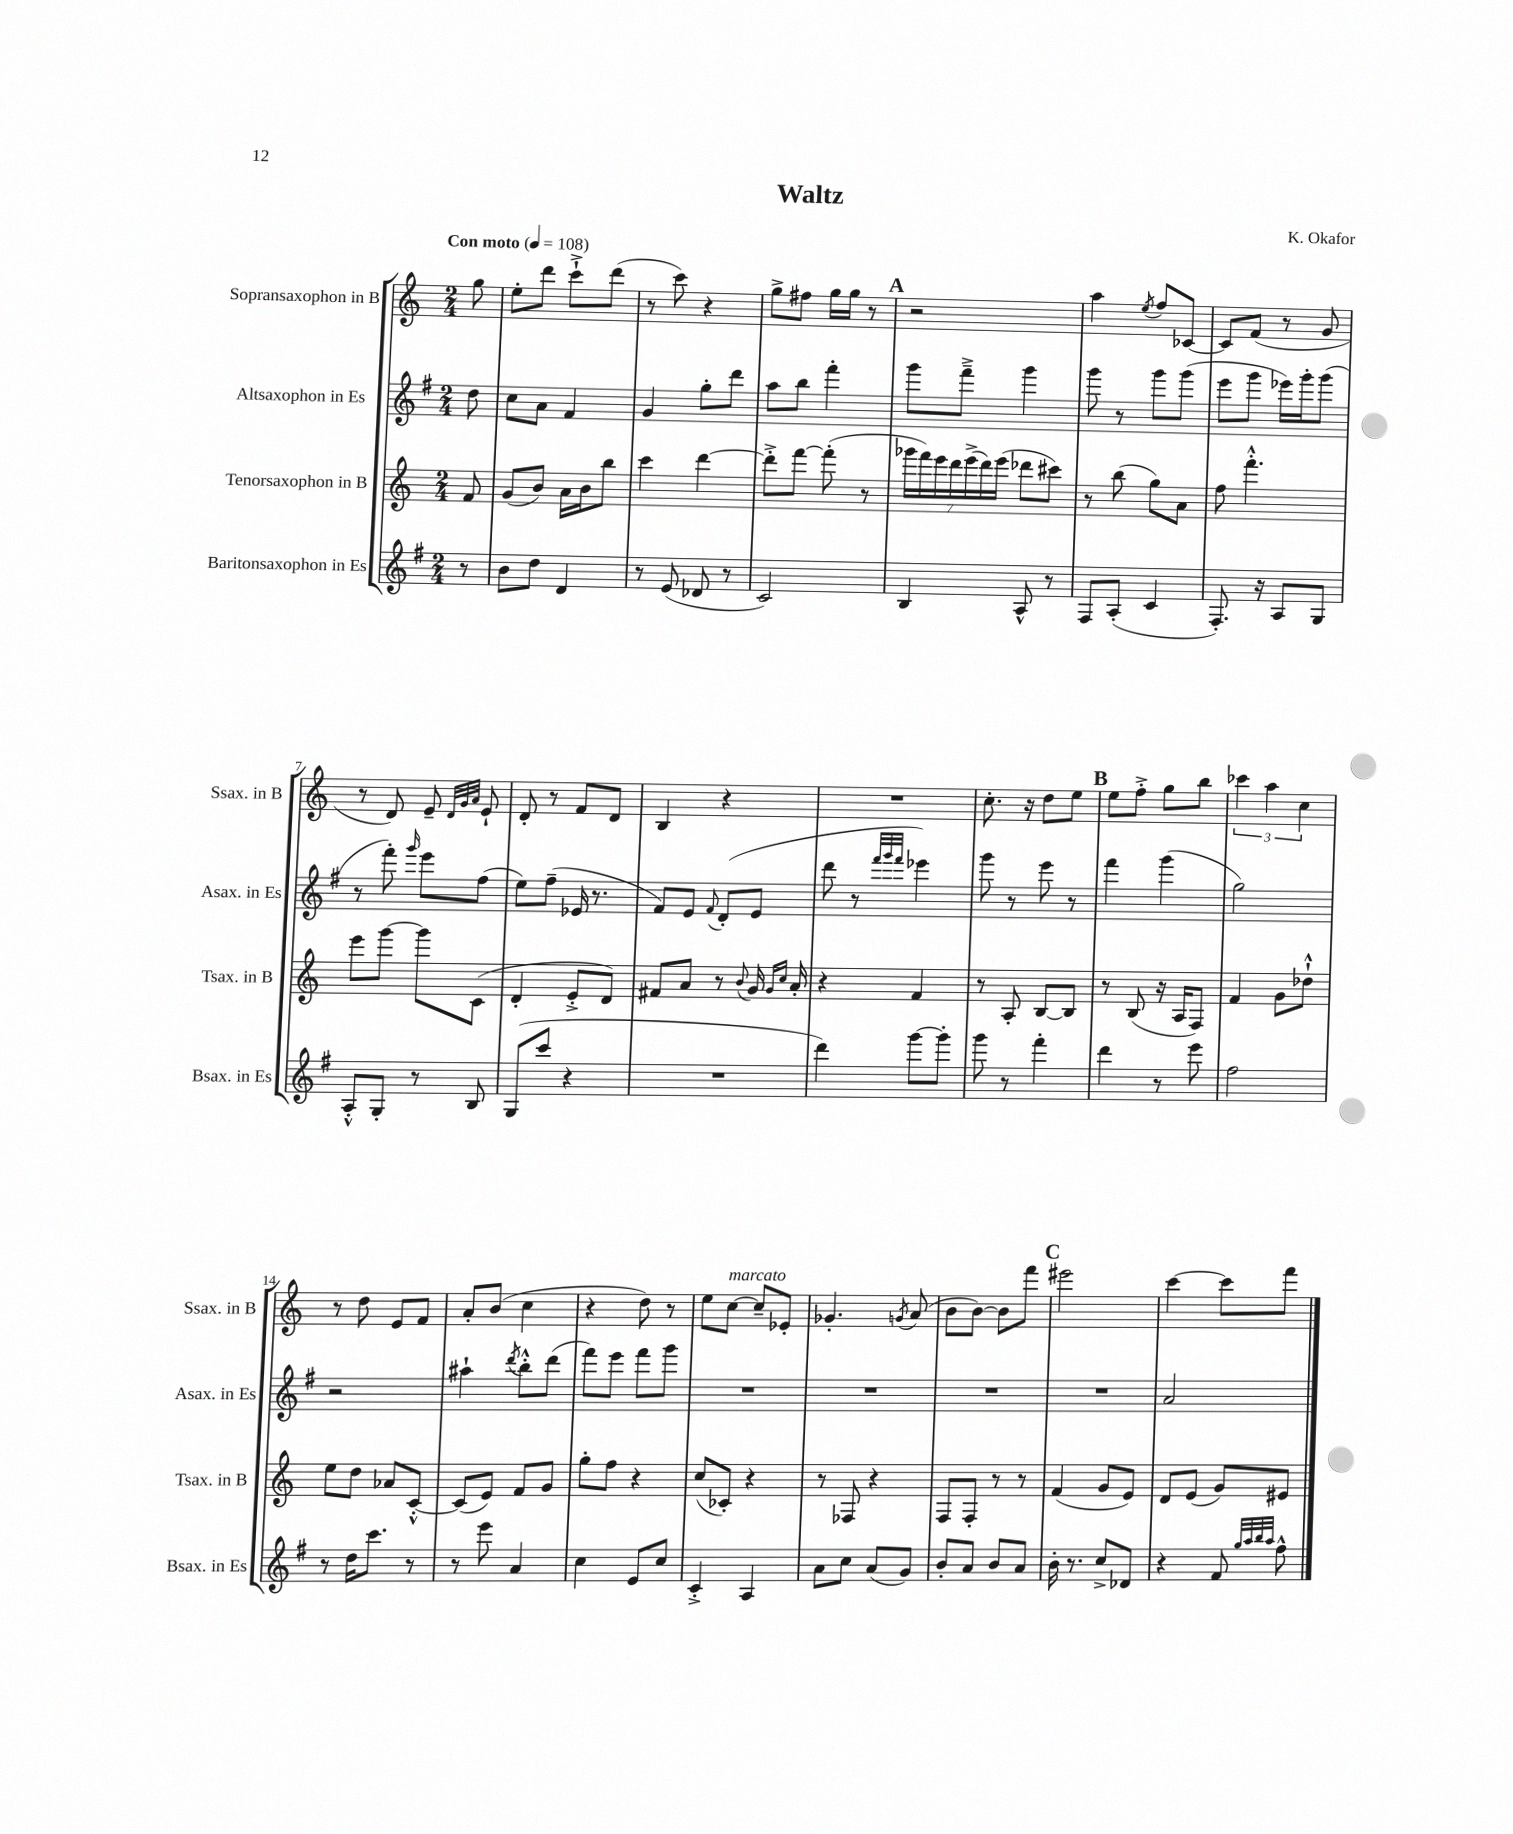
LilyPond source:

\header { title = "Waltz" composer = "K. Okafor" }
<<
\new StaffGroup <<
\new Staff = "s0" \with { instrumentName = "Sopransaxophon in B" shortInstrumentName = "Ssax. in B" } {
    \clef treble \key c \major \numericTimeSignature \time 2/4 \partial 8 \tempo "Con moto" 4 = 108
    \autoBeamOff g''8 |
    e''8[-. d'''8] c'''8[-!-> d'''8]( |
    r8 c'''8) r4 |
    g''8[-> fis''8] g''16[ g''16] r8 |
    \mark \markup { \bold "A" } r2 |
    a''4 \acciaccatura { e''8 } f''8[ ces'8]~ |
    ces'8[ f'8]( r8 g'8 |
    r8 d'8) e'8-- \grace { d'32[ g'32 a'32] } e'8-! |
    d'8-. r8 f'8[ d'8] |
    b4 r4 |
    R2 |
    c''8.-. r16 d''8[ e''8] |
    \mark \markup { \bold "B" } e''8[ f''8]-.-> g''8[ b''8] |
    \tuplet 3/2 { ces'''4 a''4 c''4 } |
    r8 d''8 e'8[ f'8] |
    a'8[-. b'8]( c''4 |
    r4 d''8) r8 |
    e''8[ c''8]~^\markup { \italic "marcato" } c''8[-- ees'8]-. |
    ges'4.-. \acciaccatura { g'8 } a'8( |
    b'8[ b'8]~) b'8[ f'''8] |
    \mark \markup { \bold "C" } eis'''2 |
    c'''4~ c'''8[ f'''8] \bar "|." |
}
\new Staff = "s1" \with { instrumentName = "Altsaxophon in Es" shortInstrumentName = "Asax. in Es" } {
    \clef treble \key g \major \numericTimeSignature \time 2/4 \partial 8
    \autoBeamOff d''8 |
    c''8[ a'8] fis'4 |
    g'4 g''8[-. d'''8] |
    a''8[ b''8] fis'''4-. |
    \mark \markup { \bold "A" } g'''8[ fis'''8]---> g'''4 |
    g'''8 r8 g'''8[ g'''8]( |
    e'''8[ g'''8] ees'''16[) g'''16-. g'''8]( |
    r8 fis'''8-.) \grace { g'''16 } e'''8[ fis''8]( |
    e''8[) fis''8]--( ees'16 r8. |
    fis'8[) e'8] \appoggiatura { fis'8 } d'8[-.( e'8] |
    d'''8 r8 \grace { fis'''32[ g'''32 fis'''32] } ees'''4) |
    g'''8 r8 e'''8 r8 |
    \mark \markup { \bold "B" } fis'''4 g'''4( |
    g''2) |
    r2 |
    ais''4-! \acciaccatura { d'''8 } b''8[-.-^ d'''8]( |
    fis'''8[) e'''8] fis'''8[ g'''8] |
    R2 |
    R2 |
    R2 |
    \mark \markup { \bold "C" } R2 |
    a'2 \bar "|." |
}
\new Staff = "s2" \with { instrumentName = "Tenorsaxophon in B" shortInstrumentName = "Tsax. in B" } {
    \clef treble \key c \major \numericTimeSignature \time 2/4 \partial 8
    \autoBeamOff f'8 |
    g'8[( b'8]) a'16[ b'16 b''8] |
    c'''4 d'''4~ |
    d'''8[-.-> f'''8]~ f'''8-.( r8 |
    \mark \markup { \bold "A" } \tuplet 7/4 { ges'''16[ f'''16) e'''16 d'''16 e'''16->( d'''16) e'''16]( } des'''8[ cis'''8]) |
    r8 b''8( g''8[) a'8] |
    f''8 f'''4.-.-^ |
    e'''8[ g'''8]~ g'''8[ c'8]( |
    d'4-. e'8[-.-> d'8]) |
    fis'8[ a'8] r8 \appoggiatura { b'8 } g'16 \grace { g'16[ c''16] } a'16-. |
    r4 f'4 |
    r8 a8-. b8[~ b8] |
    \mark \markup { \bold "B" } r8 b8( r16 a16[ f8]) |
    f'4 g'8[ des''8]-!-^ |
    e''8[ d''8] aes'8[ c'8]~-.-^ |
    c'8[( e'8]) f'8[ g'8] |
    g''8[-. f''8] r4 |
    c''8[( ces'8]-.) r4 |
    r8 fes8 r4 |
    f8[ f8]-. r8 r8 |
    \mark \markup { \bold "C" } f'4( g'8[ e'8]) |
    d'8[ e'8]( g'8[) eis'8] \bar "|." |
}
\new Staff = "s3" \with { instrumentName = "Baritonsaxophon in Es" shortInstrumentName = "Bsax. in Es" } {
    \clef treble \key g \major \numericTimeSignature \time 2/4 \partial 8
    \autoBeamOff r8 |
    b'8[ d''8] d'4 |
    r8 e'8( des'8 r8 |
    c'2) |
    \mark \markup { \bold "A" } b4 a8-^ r8 |
    fis8[ a8]-.( c'4 |
    fis8.-.) r16 a8[ g8] |
    a8[-.-^ g8]-. r8 b8 |
    g8[( c'''8] r4 |
    R2 |
    d'''4) g'''8[~ g'''8]-. |
    g'''8 r8 fis'''4-. |
    \mark \markup { \bold "B" } d'''4 r8 e'''8 |
    fis''2 |
    r8 d''16[ c'''8.] r8 |
    r8 e'''8 a'4 |
    c''4 e'8[ c''8] |
    c'4-.-> a4 |
    a'8[ c''8] a'8[( g'8]) |
    b'8[-. a'8] b'8[ a'8] |
    \mark \markup { \bold "C" } b'16-. r8. c''8[-> des'8] |
    r4 fis'8 \grace { g''32[ a''32 b''32 a''32] } fis''8-^ \bar "|." |
}
>>
>>
